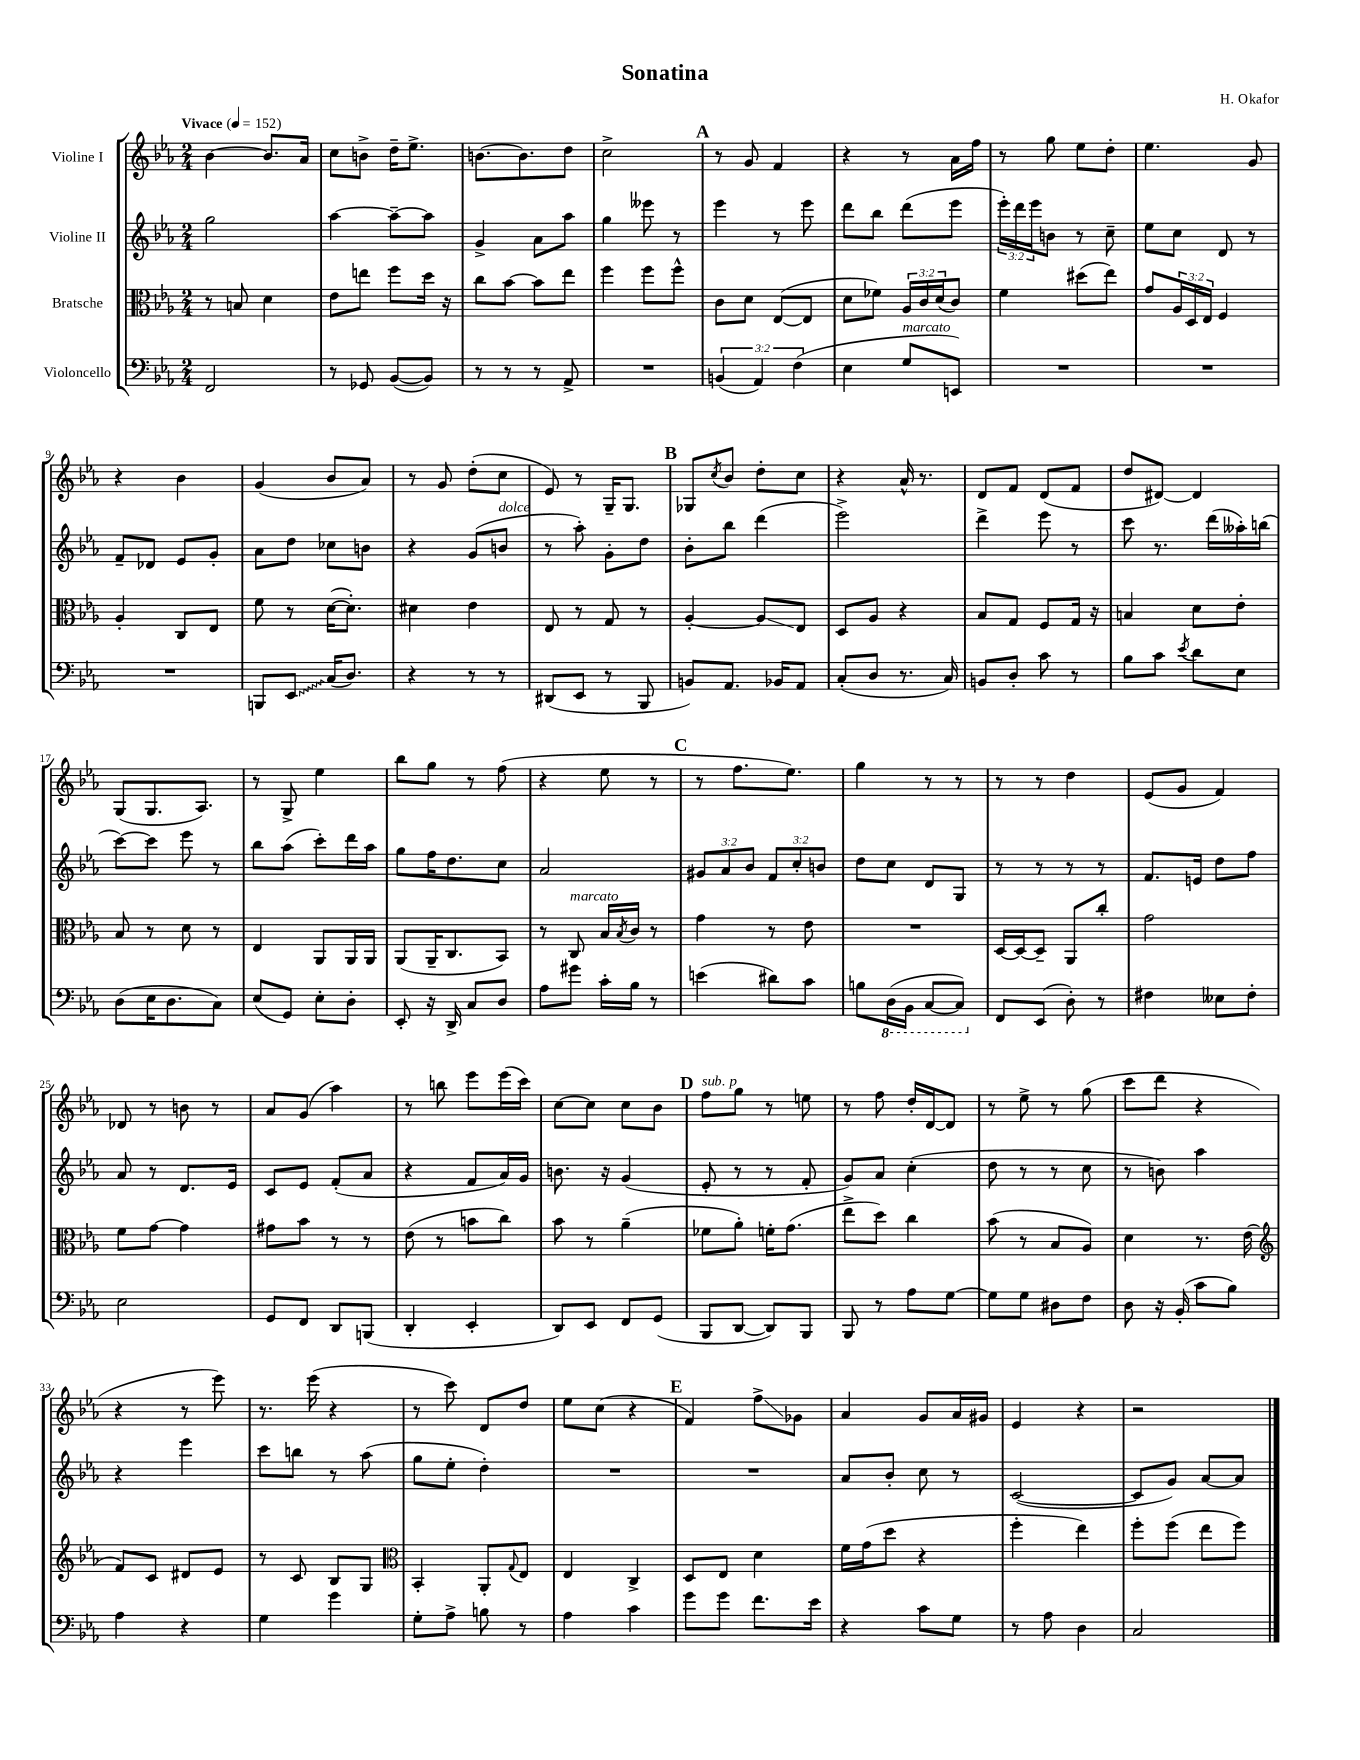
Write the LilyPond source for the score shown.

\header { title = "Sonatina" composer = "H. Okafor" }
<<
\new StaffGroup <<
\new Staff = "s0" \with { instrumentName = "Violine I" } {
    \clef treble \key ees \major \numericTimeSignature \time 2/4 \tempo "Vivace" 4 = 152
    bes'4~ bes'8. aes'16 |
    c''8 b'8-> d''16-- ees''8.-> |
    b'8.~ b'8. d''8 |
    c''2-> |
    \mark \markup { \bold "A" } r8 g'8 f'4 |
    r4 r8 aes'16 f''16 |
    r8 g''8 ees''8 d''8-. |
    ees''4. g'8 |
    r4 bes'4 |
    g'4( bes'8 aes'8) |
    r8 g'8 d''8-.( c''8 |
    ees'8) r8 g16-- g8. |
    \mark \markup { \bold "B" } ges8 \acciaccatura { c''8 } bes'8 d''8-. c''8 |
    r4 aes'16-^ r8. |
    d'8 f'8 d'8( f'8 |
    d''8 dis'8~) dis'4 |
    g8( g8. aes8.) |
    r8 g8-> ees''4 |
    bes''8 g''8 r8 f''8( |
    r4 ees''8 r8 |
    \mark \markup { \bold "C" } r8 f''8. ees''8.) |
    g''4 r8 r8 |
    r8 r8 d''4 |
    ees'8( g'8 f'4) |
    des'8 r8 b'8 r8 |
    aes'8 g'8( aes''4) |
    r8 b''8 ees'''8 ees'''16( c'''16) |
    c''8~ c''8 c''8 bes'8 |
    \mark \markup { \bold "D" } f''8^\markup { \italic "sub. p" } g''8 r8 e''8 |
    r8 f''8 d''16-. d'16~ d'8 |
    r8 ees''8-> r8 g''8( |
    c'''8 d'''8 r4 |
    r4 r8 ees'''8) |
    r8. ees'''16( r4 |
    r8 c'''8) d'8 d''8 |
    ees''8 c''8( r4 |
    \mark \markup { \bold "E" } f'4) f''8->\glissando ges'8 |
    aes'4 g'8 aes'16 gis'16 |
    ees'4 r4 |
    r2 \bar "|." |
}
\new Staff = "s1" \with { instrumentName = "Violine II" } {
    \clef treble \key ees \major \numericTimeSignature \time 2/4 \override Staff.TupletNumber.text = #tuplet-number::calc-fraction-text
    g''2 |
    aes''4~ aes''8~-- aes''8 |
    g'4-> aes'8 aes''8 |
    g''4 eeses'''8 r8 |
    \mark \markup { \bold "A" } ees'''4 r8 ees'''8 |
    d'''8 bes''8 d'''8( ees'''8 |
    \tuplet 3/2 { ees'''16-.) d'''16 ees'''16 } b'8 r8 c''8-- |
    ees''8 c''8 d'8 r8 |
    f'8-- des'8 ees'8 g'8-. |
    aes'8 d''8 ces''8 b'8 |
    r4 g'8( b'8^\markup { \italic "dolce" } |
    r8 aes''8-.) g'8-. d''8 |
    \mark \markup { \bold "B" } bes'8-. bes''8 d'''4( |
    ees'''2->) |
    d'''4-> ees'''8 r8 |
    c'''8 r8. d'''16( aeses''16-.) b''16( |
    c'''8~) c'''8 ees'''8 r8 |
    bes''8 aes''8( c'''8-.) d'''16 aes''16 |
    g''8 f''16 d''8. c''8 |
    aes'2 |
    \mark \markup { \bold "C" } \tuplet 3/2 { gis'8 aes'8 bes'8 } \tuplet 3/2 { f'8 c''8-. b'8 } |
    d''8 c''8 d'8 g8 |
    r8 r8 r8 r8 |
    f'8. e'16 d''8 f''8 |
    aes'8 r8 d'8. ees'16 |
    c'8 ees'8 f'8-.( aes'8 |
    r4 f'8 aes'16) g'16 |
    b'8. r16 g'4( |
    \mark \markup { \bold "D" } ees'8-. r8 r8 f'8-. |
    g'8) aes'8 c''4-.( |
    d''8 r8 r8 c''8 |
    r8 b'8) aes''4 |
    r4 ees'''4 |
    c'''8 b''8 r8 aes''8( |
    g''8 ees''8-. d''4-.) |
    R2 |
    \mark \markup { \bold "E" } R2 |
    aes'8 bes'8-. c''8 r8 |
    c'2~( |
    c'8 g'8) aes'8~ aes'8 \bar "|." |
}
\new Staff = "s2" \with { instrumentName = "Bratsche" } {
    \clef alto \key ees \major \numericTimeSignature \time 2/4 \override Staff.TupletNumber.text = #tuplet-number::calc-fraction-text
    r8 b8 d'4 |
    ees'8 e''8 f''8 d''16 r16 |
    c''8 bes'8~ bes'8 ees''8 |
    f''4 f''8 f''8-^ |
    \mark \markup { \bold "A" } c'8 d'8 ees8~( ees8 |
    d'8 fes'8) \tuplet 3/2 { aes16 c'16 d'16( } c'8) |
    f'4 dis''8( ees''8) |
    g'8 \tuplet 3/2 { aes16 d16 ees16 } f4 |
    aes4-. c8 ees8 |
    f'8 r8 d'16~( d'8.-.) |
    dis'4 ees'4 |
    ees8 r8 g8 r8 |
    \mark \markup { \bold "B" } aes4~-. aes8\glissando ees8 |
    d8 aes8 r4 |
    bes8 g8 f8 g16 r16 |
    b4 d'8 ees'8-. |
    bes8 r8 d'8 r8 |
    ees4 aes,8 aes,16 aes,16 |
    aes,8( aes,16-- c8. bes,8) |
    r8 c8^\markup { \italic "marcato" } bes16 \acciaccatura { bes8 } c'16 r8 |
    \mark \markup { \bold "C" } g'4 r8 ees'8 |
    R2 |
    d16~ d16~ d8-- aes,8 c''8-. |
    g'2 |
    f'8 g'8~ g'4 |
    gis'8 bes'8 r8 r8 |
    ees'8( r8 b'8 c''8) |
    bes'8 r8 aes'4--( |
    \mark \markup { \bold "D" } fes'8 aes'8-.) f'16-. g'8.( |
    ees''8-> d''8) c''4 |
    bes'8( r8 bes8 aes8) |
    d'4 r8. ees'16( |
    \clef treble f'8) c'8 dis'8 ees'8 |
    r8 c'8 bes8 g8 |
    \clef alto bes,4-. aes,8-. \appoggiatura { g8 } ees8 |
    ees4 c4-> |
    \mark \markup { \bold "E" } d8 ees8 d'4 |
    f'16 g'16( d''8 r4 |
    f''4-. ees''4) |
    f''8-. f''8( ees''8 f''8) \bar "|." |
}
\new Staff = "s3" \with { instrumentName = "Violoncello" } {
    \clef bass \key ees \major \numericTimeSignature \time 2/4 \override Staff.TupletNumber.text = #tuplet-number::calc-fraction-text
    f,2 |
    r8 ges,8 bes,8~( bes,8) |
    r8 r8 r8 aes,8-> |
    R2 |
    \mark \markup { \bold "A" } \tuplet 3/2 { b,4( aes,4) f4( } |
    ees4 g8^\markup { \italic "marcato" } e,8) |
    R2 |
    R2 |
    R2 |
    b,,8 \once \override Glissando.style = #'zigzag ees,8\glissando c16( d8.) |
    r4 r8 r8 |
    dis,8( ees,8 r8 bes,,8 |
    \mark \markup { \bold "B" } b,8) aes,8. bes,16 aes,8 |
    c8-.( d8 r8. c16) |
    b,8 d8-. c'8 r8 |
    bes8 c'8 \acciaccatura { ees'8 } d'8 ees8 |
    d8( ees16 d8. c8) |
    ees8( g,8) ees8-. d8-. |
    ees,8-. r16 d,16-> c8 d8 |
    aes8 gis'8 c'16-. bes16 r8 |
    \mark \markup { \bold "C" } e'4( dis'8) c'8 |
    b8 \ottava #-1 d,16( bes,,16 c,8~ c,8) \ottava #0 |
    f,8 ees,8( d8-.) r8 |
    fis4 eeses8 fis8-. |
    ees2 |
    g,8 f,8 d,8 b,,8( |
    d,4-. ees,4-. |
    d,8) ees,8 f,8 g,8( |
    \mark \markup { \bold "D" } bes,,8 d,8~ d,8) bes,,8 |
    bes,,8 r8 aes8 g8~ |
    g8 g8 dis8 f8 |
    d8 r16 bes,16-.( c'8 bes8) |
    aes4 r4 |
    g4 g'4 |
    g8-. aes8-> b8 r8 |
    aes4 c'4 |
    \mark \markup { \bold "E" } g'8 g'8 f'8. ees'16 |
    r4 c'8 g8 |
    r8 aes8 d4 |
    c2 \bar "|." |
}
>>
>>
